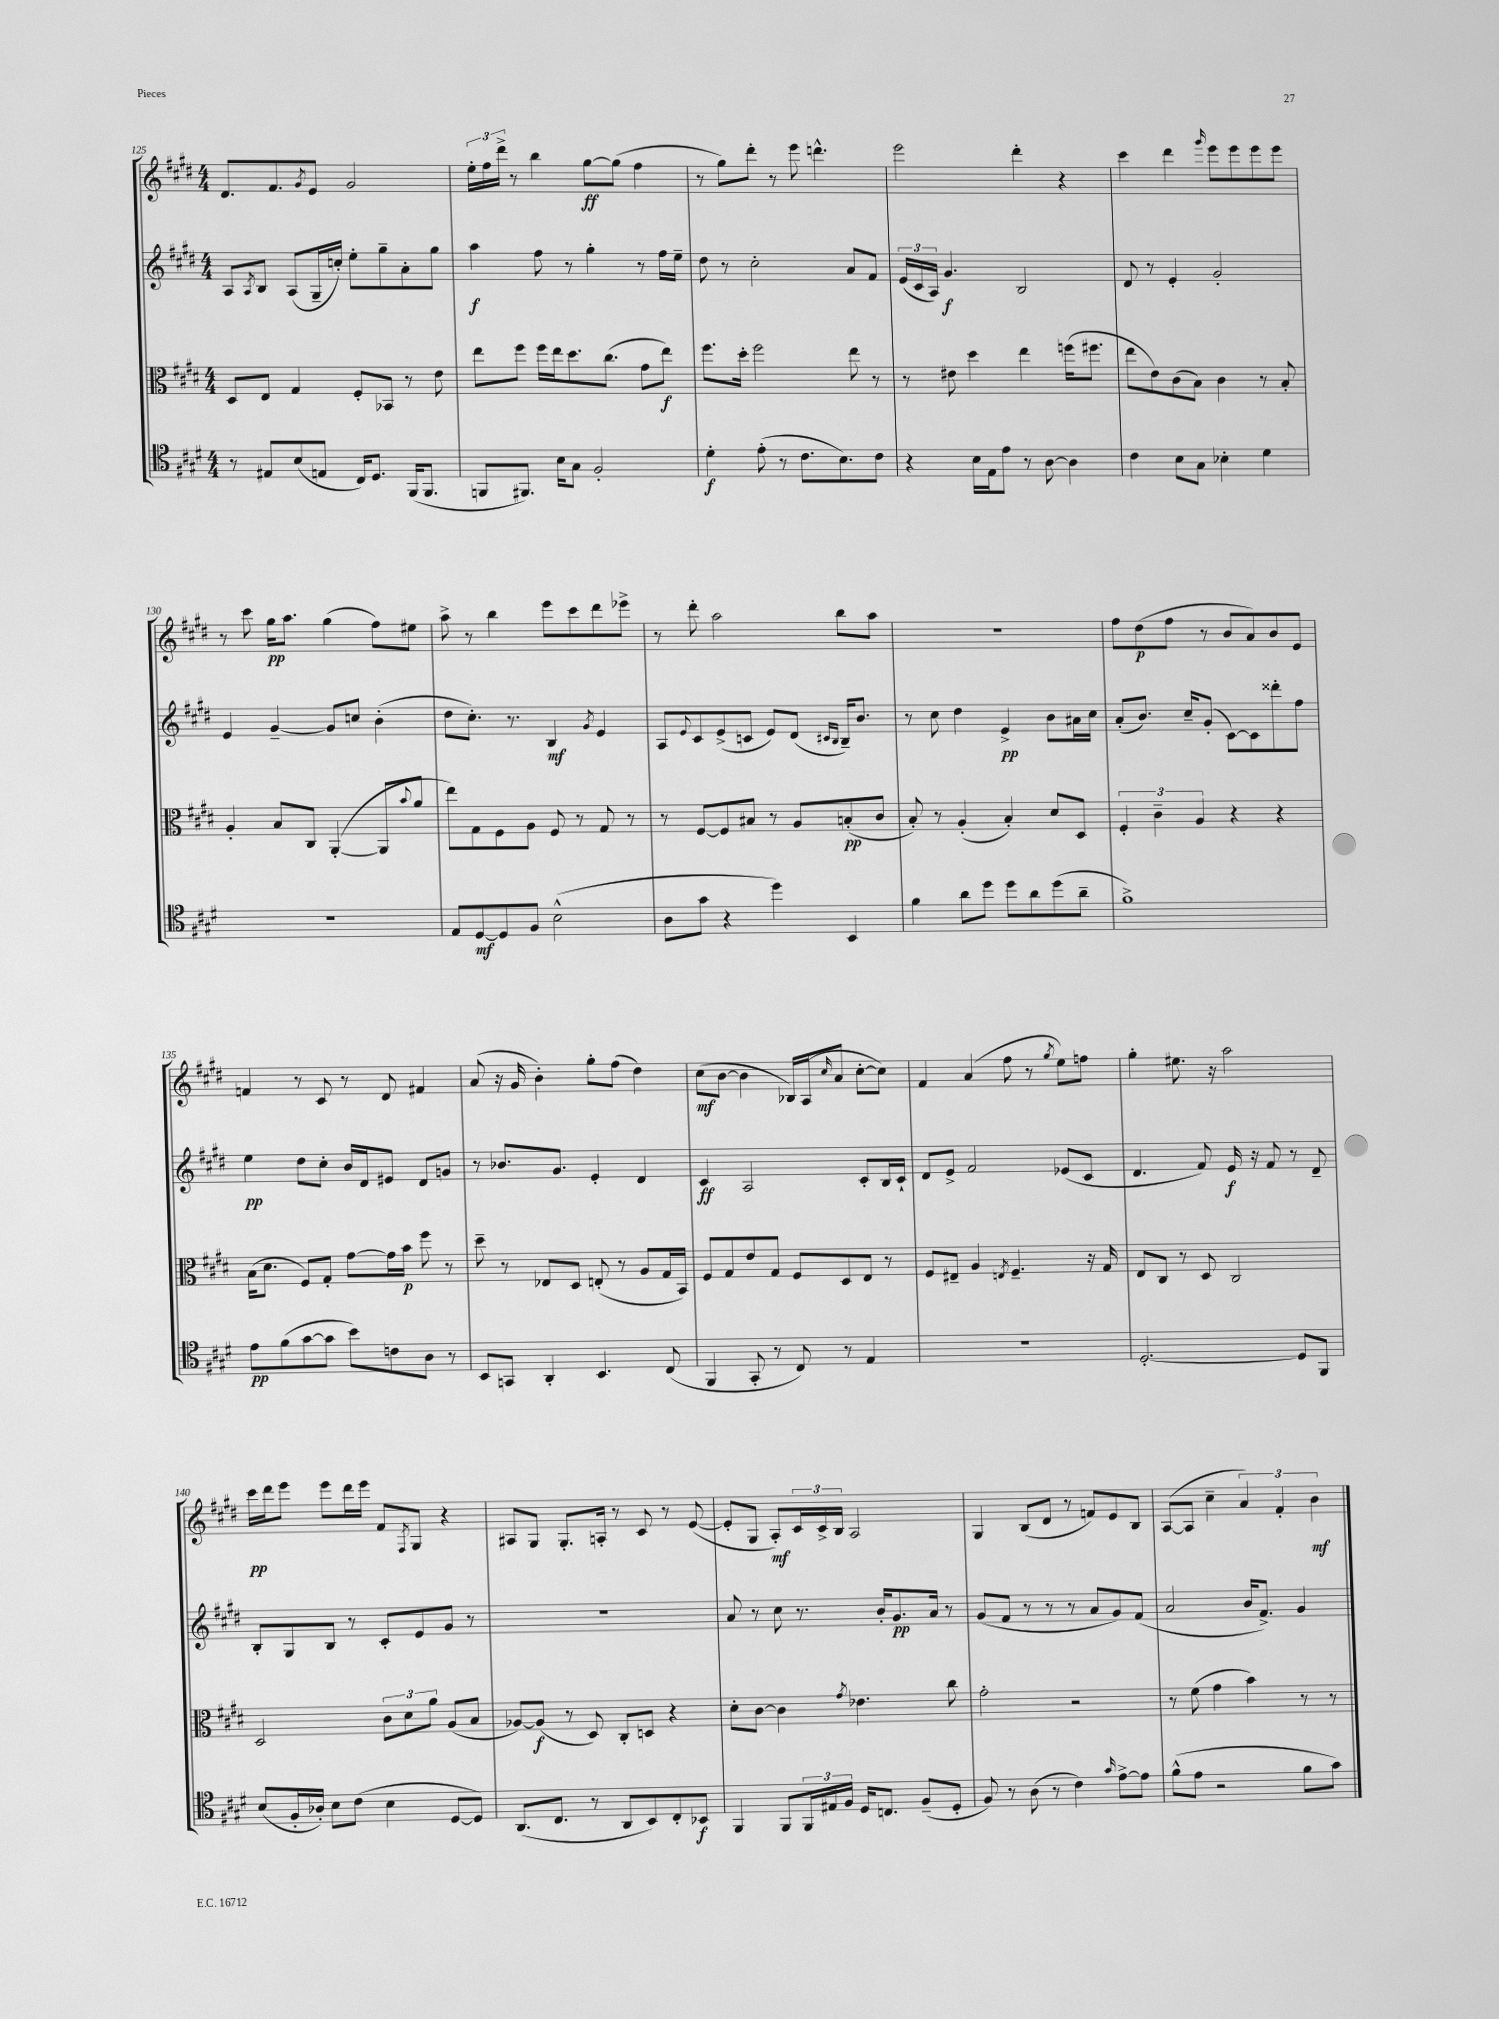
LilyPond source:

<<
\new StaffGroup <<
\new Staff = "s0" {
    \clef treble \key e \major \numericTimeSignature \time 4/4
    dis'8. fis'8. \acciaccatura { gis'8 } e'8 gis'2 |
    \tuplet 3/2 { e''16-. fis''16 dis'''16-> } r8 b''4 gis''8~\ff gis''8( fis''4 |
    r8 gis''8) dis'''8-. r8 e'''8 d'''4.-^ |
    e'''2 dis'''4-. r4 |
    cis'''4 dis'''4 \grace { gis'''16 } e'''8 e'''8 e'''8 e'''8 |
    r8 cis'''8 gis''16\pp a''8. gis''4( fis''8) eis''8 |
    a''8-> r8 b''4 e'''8 cis'''8 dis'''8 ees'''8-> |
    r8 dis'''8-. a''2 b''8 a''8 |
    R1 |
    fis''8 dis''8\p( fis''8 r8 b'8 a'8) b'8 e'8 |
    f'4 r8 cis'8 r8 dis'8 fis'4 |
    a'8( r16 gis'16 b'4-.) gis''8-. fis''8( dis''4) |
    cis''8\mf( b'8~ b'4 bes16) a16( \grace { cis''16 } a'8 cis''8~-. cis''8) |
    fis'4 a'4( fis''8 r8 \acciaccatura { gis''8 } e''8) f''8 |
    gis''4-. eis''8. r16 a''2 |
    cis'''16\pp dis'''16 e'''8 e'''8 dis'''16 e'''16 fis'8 \acciaccatura { fis8 } gis8 r4 |
    ais8 gis8 gis8.-. a16-. r8 cis'8 r8 e'8~( |
    e'8-. gis8 a8-.\mf) \tuplet 3/2 { cis'16 cis'16-> b16 } a2 |
    gis4 b8( dis'8 r8 f'8) e'8 b8 |
    a8~( a8 cis''4-- \tuplet 3/2 { a'4) fis'4-. b'4\mf } \bar "|." |
}
\new Staff = "s1" {
    \clef treble \key e \major \numericTimeSignature \time 4/4
    a8 \acciaccatura { a8 } b8 a8( gis16-- c''16-.) e''8-. gis''8-- a'8-. gis''8 |
    a''4\f fis''8 r8 gis''4-. r8 fis''16 e''16-- |
    dis''8 r8 cis''2-. a'8 fis'8 |
    \tuplet 3/2 { e'16( cis'16 a16) } gis'4.\f b2 |
    dis'8 r8 e'4-. gis'2-. |
    e'4 gis'4~-- gis'8 c''8 b'4-.( |
    dis''8 cis''8.-.) r8. b4\mf \acciaccatura { gis'8 } e'4 |
    a8 \appoggiatura { e'8 } cis'8 e'8->( c'8 e'8) dis'8( \grace { cis'16 b16 } b16--) b'8. |
    r8 cis''8 dis''4 e'4->\pp b'8 ais'16 cis''16 |
    a'8-.( b'8.) cis''16-- gis'8-.( cis'8~) cis'8 disis'''8-. fis''8 |
    e''4\pp dis''8 cis''8-. b'16 dis'16 eis'8 dis'8 g'8 |
    r8 bes'8. gis'8. e'4-. dis'4 |
    cis'4\ff a2 cis'8-. b16 cis'16-! |
    dis'8 e'8-> fis'2 ees'8( cis'8 |
    dis'4. fis'8) e'16\f r16 fis'8 r8 dis'8-- |
    b8-. gis8 b8 r8 cis'8-. e'8 gis'8 r8 |
    r1 |
    a'8 r8 cis''8 r8. b'16-. gis'8.\pp a'16 r8 |
    gis'8( fis'8 r8 r8 r8 a'8 gis'8) fis'8( |
    a'2 b'16 fis'8.->) gis'4 \bar "|." |
}
\new Staff = "s2" {
    \clef alto \key e \major \numericTimeSignature \time 4/4
    dis8 e8 gis4 fis8-. bes,8 r8 e'8 |
    e''8 fis''8 fis''16 e''16 dis''8. cis''8.( gis'8 e''8\f) |
    fis''8. dis''16-. fis''2 e''8 r8 |
    r8 eis'8 dis''4 e''4 f''16( fis''8. |
    e''8 e'8) cis'8( b8) cis'4 r8 b8-. |
    a4-. b8 cis8 a,4~-.( a,8 \appoggiatura { b'8 } a'8 |
    e''8) gis8 fis8 a8 fis8 r8 gis8 r8 |
    r8 fis8~ fis8 bis8 r8 a8 b8-.\pp( cis'8 |
    b8-.) r8 a4-.( b4-.) dis'8 dis8 |
    \tuplet 3/2 { fis4-. cis'4-- a4 } r4 r4 |
    b16( dis'8. fis8) gis8-. gis'8~ gis'16 b'16\p fis''8 r8 |
    dis''8-- r8 ees8 dis8 e8-.( r8 a8 gis16 b,16) |
    fis8 gis8 e'8 gis8 fis8 dis8 e8 r8 |
    fis8 eis8-- a4 \acciaccatura { e8 } fis4.-- r16 gis16 |
    e8 cis8 r8 dis8 cis2 |
    dis2 \tuplet 3/2 { cis'8 dis'8 a'8 } a8( b8 |
    aes8~) aes8\f( r8 dis8) cis8-. d8 r4 |
    dis'8-. cis'8~ cis'4 \acciaccatura { gis'8 } ees'4. cis''8 |
    gis'2-. r2 |
    r8 fis'8( gis'4 b'4) r8 r8 \bar "|." |
}
\new Staff = "s3" {
    \clef tenor \key e \major \numericTimeSignature \time 4/4
    r8 eis8 b8( e8 cis16) dis8. fis,16( fis,8. |
    f,8 fis,8.) b16 gis8 fis2-. |
    dis'4-.\f e'8-.( r8 cis'8. b8.) cis'8 |
    r4 b16 e16 e'8 r8 a8~ a4 |
    cis'4 b8 gis8 bes4-. dis'4 |
    R1 |
    e8 dis8~\mf dis8 fis8 b2-^( |
    a8 gis'8 r4 dis''4) b,4 |
    fis'4 a'8 dis''8 dis''8 a'8 dis''8( a'8-- |
    fis'1->) |
    e'8\pp fis'8( gis'8~ gis'8 b'8) c'8 a8 r8 |
    b,8 g,8 a,4-. b,4. cis8( |
    fis,4 gis,8-. r8 cis8) r8 e4 |
    R1 |
    dis2.~-. dis8 fis,8 |
    b8( fis16-. aes16-.) b8 cis'8( b4 dis8~ dis8) |
    a,8.( cis8. r8 a,8 b,8) cis8-. bes,8\f |
    fis,4 fis,8 \tuplet 3/2 { fis,16 eis16 fis16 } dis16 c8. fis8--( dis8-. |
    fis8) r8 a8( r8 cis'4) \grace { gis'16 } e'8~-> e'8 |
    fis'8-^( e'8 r2 fis'8 gis'8) \bar "|." |
}
>>
>>
\layout { \context { \Score currentBarNumber = #125 } }
